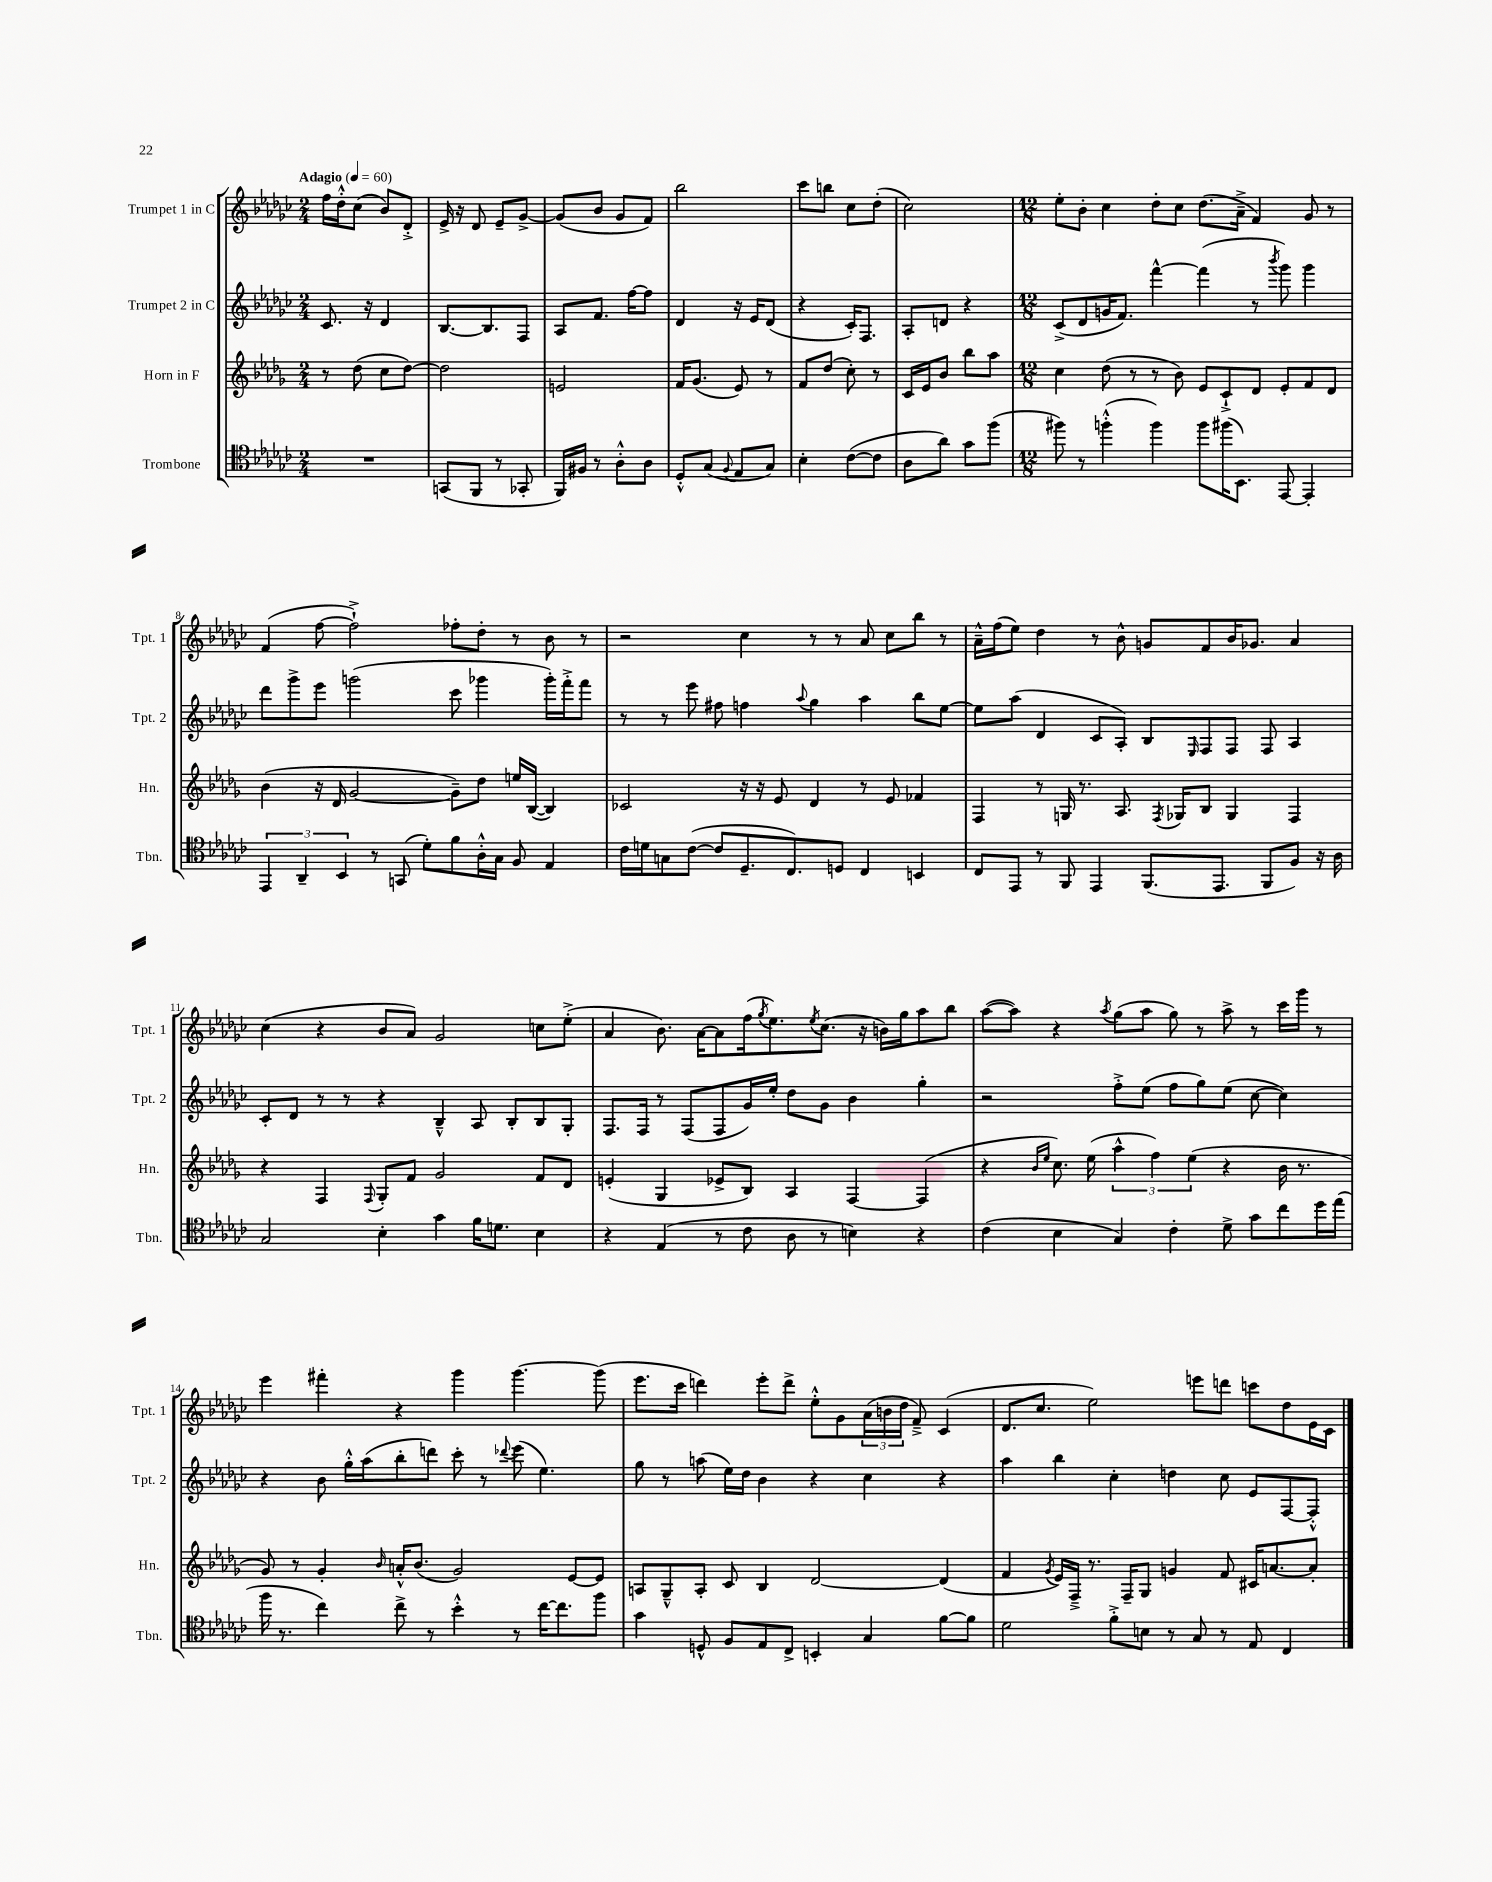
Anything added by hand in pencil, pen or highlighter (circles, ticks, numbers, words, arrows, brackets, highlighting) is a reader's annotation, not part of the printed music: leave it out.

**kern	**kern	**kern	**kern
*staff4	*staff3	*staff2	*staff1
*clefC4	*clefG2	*clefG2	*clefG2
*k[b-e-a-d-g-c-]	*k[b-e-a-d-g-]	*k[b-e-a-d-g-c-]	*k[b-e-a-d-g-c-]
*M2/4	*M2/4	*M2/4	*M2/4
*MM60	*MM60	*MM60	*MM60
2r	8r	8.c-	16ff
.	.	.	16dd-'^^
.	(8dd-	.	(8cc-
.	.	16r	.
.	8cc	4d-	8b-)
.	[8dd-)	.	8d-'^
=	=	=	=
(8GG	2dd-]	[8.B-	16e-^
.	.	.	16r
8FF	.	.	8d-
.	.	8.B-]	.
8r	.	.	8e-~
8GG-'	.	8F	[8g-^
=	=	=	=
16FF)	2e	8A-	(8g-]
16F#	.	.	.
8r	.	8.f	8b-
8A-'^^	.	.	8g-
.	.	[16ff	.
8A-	.	8ff]	8f)
=	=	=	=
8D-'^^	16f	4d-	2bb-
.	(8.g-	.	.
(8G-	.	.	.
8qqF	.	.	.
8E-	8e-)	16r	.
.	.	16e-	.
8G-)	8r	(8d-	.
=	=	=	=
4B-'	8f	4r	8ccc-
.	(8dd-	.	8bb
([8c-	8cc')	16c-')	8cc-
.	.	8.F	.
8c-]	8r	.	(8dd-'
=	=	=	=
8A-	16c	8A-'	2cc-)
.	16e-	.	.
8a-)	8b-	8d	.
8g-	8bb-	4r	.
(8ff	8aa-	.	.
=	=	=	=
*M12/8	*M12/8	*M12/8	*M12/8
8ff#)	4cc	(8c-^	8ee-'
8r	.	8d-	8b-'
(4ff'^^	(8dd-	16g	4cc-
.	.	8.f)	.
.	8r	.	.
4ff)	8r	[4fff^^	8dd-'
.	8b-)	.	8cc-
8ff	8e-	(4fff]	(8.dd-
(16ff#	8c`^	.	.
8.BB-)	.	.	16a-~^
.	8d-	8r	4f)
.	.	8qbbb-	.
[8EE-	8e-'	8ggg-)	.
4EE-']	8f	4ggg-	8g-
.	8d-	.	8r
=	=	=	=
6EE-	(4b-	8ddd-	(4f
.	.	8ggg-^	.
6AA-~	.	.	.
.	16r	8eee-	[8ff
.	16d-	.	.
6BB-	.	.	.
.	[2g-	(2ggg	2ff`^])
8r	.	.	.
(8GG	.	.	.
8d-')	.	.	.
8f	8g-~])	8ccc-	8ff-'
16A-'^^	8dd-	4ggg-	8dd-'
16G-	.	.	.
8F	16ee	.	8r
.	([16B-	.	.
4E-	4B-])	16ggg-')	8b-
.	.	16fff'^	.
.	.	8fff	8r
=	=	=	=
16c-	2c-	8r	2r
16d	.	.	.
8G	.	8r	.
([8c-	.	8eee-	.
8c-]	.	8ff#	.
8.D-~	16r	4ff	4cc-
.	16r	.	.
.	8e-	.	.
8.C-)	.	.	.
.	.	8qqaa-	.
.	4d-	4gg-	8r
8D	.	.	8r
4C-	8r	4aa-	8a-
.	8e-	.	8cc-
4BB	4f-	8bb-	8bb-
.	.	[8ee-	8r
=	=	=	=
8C-	4F	8ee-]	16a-~^^
.	.	.	(16ff
8EE-	.	(8aa-	8ee-)
8r	8r	4d-	4dd-
8FF	16G	.	.
.	8.r	.	.
4EE-	.	8c-	8r
.	8.A-	8A-')	8b-^^
(8.FF	.	8B-	8g
.	8qF	.	.
.	16G-	.	.
.	.	16qqE-	.
.	8B-	8F	8f
8.EE-	.	.	.
.	4G-	8F	16b-
.	.	.	8.g-
8FF	.	8F	.
8F)	4F	4A-	4a-
16r	.	.	.
16A-	.	.	.
=	=	=	=
2G-	4r	8c-'	(4cc-
.	.	8d-	.
.	4F	8r	4r
.	.	8r	.
.	8qqF	.	.
4B-'	8G-'	4r	8b-
.	8f	.	8a-)
4g-	2g-	4B-~^^	2g-
16f	.	8A-	.
8.d	.	.	.
.	.	8B-'	.
4B-	8f	8B-	8cc
.	8d-	8G-'	(8ee-'^
=	=	=	=
4r	(4e'	8.F	4a-
.	.	16F	.
(4E-	4G-	8r	8.b-)
.	.	(8F	.
.	.	.	[16a-
8r	8e-^	8F	8a-]
8c-	8B-)	16g-)	(16ff
.	.	.	8qgg-
.	.	16ee-'	8.ee-)
8A-	4A-	8dd-	.
.	.	.	8qee-
8r	.	8g-	(8.cc-
4B)	[4F	4b-	.
.	.	.	16r
.	.	.	16b)
.	.	.	16gg-
4r	(4F]	4gg-'	8aa-
.	.	.	8bb-
=	=	=	=
(4c-	4r	2r	([8aa-
.	.	.	8aa-])
.	16qqb-	.	.
.	16qqee-	.	.
4B-	8.cc)	.	4r
.	(16ee-	.	.
.	.	.	8qaa-
4G-)	6aa-^^	8ff'^	(8gg-
.	.	(8ee-	8aa-
.	6ff)	.	.
4c-'	.	8ff	8gg-)
.	(6ee-	.	.
.	.	8gg-)	8r
8d-^	4r	(8ee-	8aa-^
8g-	.	[8cc-	8r
8cc-	16b-	4cc-])	16ccc-
.	8.r	.	16ggg-
16dd-	.	.	8r
(16ee-	.	.	.
=	=	=	=
16ff	8g-)	4r	4eee-
8.r	.	.	.
.	8r	.	.
4cc-)	4g-'	8b-	4fff#'
.	.	16gg-'^^	.
.	.	(16aa-	.
.	16qqb-	.	.
8cc-^	16a'^^	8bb-'	4r
.	(8.b-	.	.
8r	.	8ddd)	.
4b-'^^	2g-)	8ccc-'	4ggg-
.	.	8r	.
.	.	8qqddd-	.
8r	.	(8eee-	[4.ggg-
[16cc-	.	4.ee-)	.
8.cc-]	.	.	.
.	[8e-	.	.
8ff	8e-]	.	(8ggg-]
=	=	=	=
4g-	8A	8gg-	8.eee-
.	8G-~^^	8r	.
.	.	.	16ccc-
8D^^	8A'	(8aa	4ddd)
8F	8c	16ee-)	.
.	.	16dd-	.
8E-	4B-	4b-	8eee-'
8C-^	.	.	8ddd^
4BB'	[2d-	4r	8ee-'^^
.	.	.	8g-
4G-	.	4cc-	(24a-
.	.	.	24b
.	.	.	24dd-
.	.	.	8f~^)
[8f	(4d-]	4r	(4c-
8f]	.	.	.
=	=	=	=
2d-	4f	4aa-	8.d-
.	.	.	8.cc-
.	8qg-	.	.
.	16e-)	4bb-	.
.	16F~^	.	.
.	8.r	.	2ee-)
8f'^	.	4cc-'	.
.	16F~	.	.
8B	8G-	.	.
8r	4g	4dd	.
8G-	.	.	8eee
8r	8f	8cc-	8ddd
8E-	16c#	8e-	8ccc
.	[8.a	.	.
4C-	.	[8F	8dd-
.	8a']	8F'^^]	16e-
.	.	.	16c-
==	==	==	==
*-	*-	*-	*-
